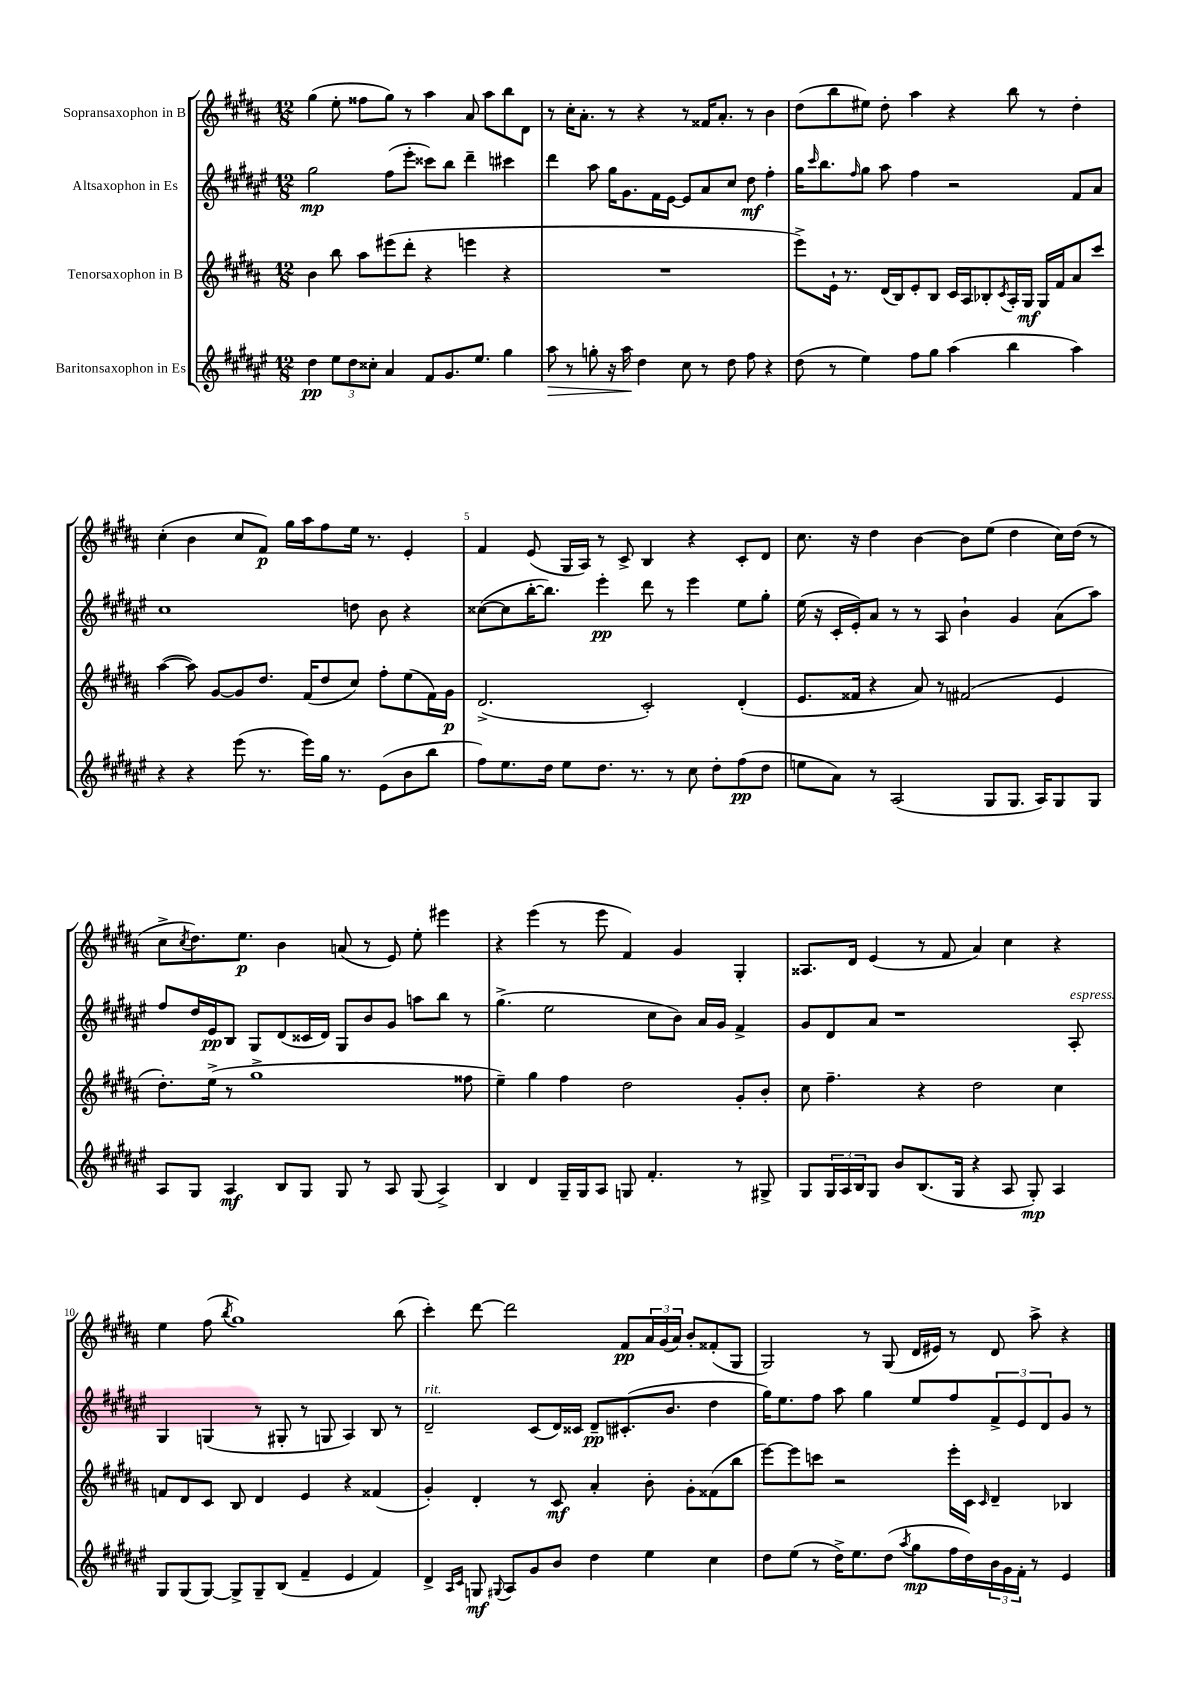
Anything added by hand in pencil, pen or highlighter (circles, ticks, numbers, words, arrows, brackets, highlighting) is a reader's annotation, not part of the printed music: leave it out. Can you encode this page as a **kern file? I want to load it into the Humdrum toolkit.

**kern	**kern	**kern	**kern
*staff4	*staff3	*staff2	*staff1
*clefG2	*clefG2	*clefG2	*clefG2
*k[f#c#g#d#a#e#]	*k[f#c#g#d#a#]	*k[f#c#g#d#a#e#]	*k[f#c#g#d#a#]
*M12/8	*M12/8	*M12/8	*M12/8
4dd#\	4b\	2gg#\	(4gg#\
12ee#\L	8bb\	.	8ee'\
12dd#\	.	.	.
.	8aa#\L	.	8ff##\L
12cc##'\J	.	.	.
4a#/	(8eee#\	(8ff#\L	8gg#\J)
.	8ddd#'\J	8eee#'\J	8r
8f#/L	4r	8ccc##\L)	4aa#\
8.g#/	.	8bb\J	.
.	4eee\	4ddd#~\	8a#/
8.ee#/J	.	.	.
.	.	.	8aa#\L
4gg#\	4r	4ccc#\	8bb\
.	.	.	8d#\J
=	=	=	=
8aa#\	1.r	4ddd#\	8r
8r	.	.	16cc#'\LK
.	.	.	8.a#'\J
8gg'\	.	8aa#\	.
16r	.	16gg#\LK	8r
16aa#\	.	8.g#\	.
4dd#\	.	.	4r
.	.	16f#\L	.
.	.	[16e#\JJ	.
8cc#\	.	8e#/]L	8r
8r	.	8a#/	16f##/LK
.	.	.	8.a#'/J
8dd#\	.	8cc#/J	.
8ff#\	.	8dd#\	8r
4r	.	4ff#'\	4b\
=	=	=	=
(8dd#\	8eee^\L)	16gg#\LK	(8dd#\L
.	.	16qqccc#/	.
.	.	8.bb\	.
8r	16e`\Jk	.	8bb\
.	8.r	.	.
.	.	16qqff#/	.
4ee#\)	.	8gg#\J	8ee#\J)
.	(16d#/LL	8aa#\	8dd#'\
.	16B/J)	.	.
8ff#\L	8e'/	4ff#\	4aa#\
8gg#\J	8B/J	.	.
(4aa#\	16c#/LL	2r	4r
.	16A#/J	.	.
.	8B-'/	.	.
.	8qc#/	.	.
4bb\	16A#'/L	.	8bb\
.	16G#/JJ	.	.
.	16G#/LL	.	8r
.	16f#/J	.	.
4aa#\)	8a#/	8f#/L	4dd#'\
.	8ccc#/J	8a#/J	.
=	=	=	=
4r	([4aa#\	1cc#	(4cc#'\
4r	8aa#\])	.	4b\
.	[8g#/L	.	.
(8eee#\	8g#/]	.	8cc#/L
8.r	8.dd#/J	.	8f#/J)
.	.	.	16gg#\LL
16eee#\LL)	(16f#/LK	.	16aa#\J
16gg#\JJ	8dd#/	.	8ff#\
8.r	.	.	.
.	8cc#/J)	8dd\	16ee\Jk
.	.	.	8.r
(8e#\L	8ff#'\L	8b\	.
8b\	(8ee\	4r	4e'/
8bb\J	16f#\L)	.	.
.	16g#\JJ	.	.
=	=	=	=
8ff#\L)	(2.d#^/	([8cc##\L	4f#/
8.ee#\	.	8cc##\]	.
.	.	[16bb'\K	(8e/
16dd#\Jk	.	8.bb\]J)	.
8ee#\L	.	.	16G#/LL
.	.	.	16A#/JJ)
8.dd#\J	.	4eee#'\	8r
.	.	.	8c#^/
8.r	.	.	.
.	2c#'/)	8ddd#\	4B/
8r	.	8r	.
8cc#\	.	4eee#\	4r
8dd#'\L	.	.	.
(8ff#\	(4d#'/	8ee#\L	8c#'/L
8dd#\J	.	8gg#'\J	8d#/J
=	=	=	=
8ee\L	8.e/L	(16ee#\	8.cc#\
.	.	16r	.
8a#\J)	.	16c#'/LL	.
.	16f##/Jk	16e#'/J)	16r
8r	4r	8a#/J	4dd#\
(2A#/	.	8r	.
.	8a#/)	8r	[4b\
.	8r	8A#/	.
.	(2f#/	4b`\	8b\]L
8G#/L	.	.	(8ee\J
8.G#/J	.	4g#/	4dd#\
16A#/LK)	.	.	.
8G#/	4e/	(8a#\L	16cc#\LL)
.	.	.	(16dd#\JJ
8G#/J	.	8aa#\J)	8r
=	=	=	=
8A#/L	8.dd#'\L)	8ff#/L	8cc#^\L
.	.	.	8qcc#/
8G#/J	.	16dd#/L	8.dd#\)
.	(16ee^\Jk	16e#/J	.
4A#/	8r	8B/J	.
.	.	.	8.ee\J
.	1gg#^	8G#/L	.
8B/L	.	(8d#/	4b\
8G#/J	.	16c##/L	.
.	.	16d#/JJ)	.
8G#/	.	8G#/L	(8a/
8r	.	8b/	8r
8A#/	.	8g#/J	8e/)
(8G#/	.	8aa\L	8ee'\
4A#^/)	.	8bb\J	4eee#\
.	8ff##\	8r	.
=	=	=	=
4B/	4ee~\)	(4.gg#^\	4r
4d#/	4gg#\	.	(4eee\
.	.	2ee#\	.
16G#~/LL	4ff#\	.	8r
16G#/J	.	.	.
8A#/J	.	.	8eee\
8G/	2dd#\	.	4f#/)
4.f#'/	.	8cc#\L	.
.	.	8b\J)	4g#/
.	.	16a#/LL	.
.	.	16g#/JJ	.
8r	8g#'/L	4f#^/	4G#'/
8G#^/	8b'/J	.	.
=	=	=	=
8G#/L	8cc#\	8g#/L	8.A##/L
24G#/L	4.ff#~\	8d#/	.
24A#/	.	.	.
.	.	.	16d#/Jk
24B/J	.	.	.
8G#/J	.	8a#/J	(4e/
8b/L	.	1r	.
(8.B/	4r	.	8r
.	.	.	8f#/
16G#/Jk	.	.	.
4r	2dd#\	.	4a#/)
8A#/	.	.	4cc#\
8G#'/)	.	.	.
4A#/	4cc#\	.	4r
.	.	8A#'/	.
=	=	=	=
8G#/L	8f/L	4G#/	4ee\
(8G#/	8d#/	.	.
[8G#/J)	8c#/J	(4G/	(8ff#\
.	.	.	8qbb/
8G#^/]L	8B/	.	1gg#)
8G#~/	4d#/	8r	.
(8B/J	.	8G#'/	.
4f#~/	4e/	8r	.
.	.	8G/	.
4e#/	4r	4A#/)	.
4f#/)	(4f##/	8B/	.
.	.	8r	(8bb\
=	=	=	=
4d#^/	4g#'/)	2d#~/	4ccc#'\)
16qqA#/LL	.	.	.
16qqc#/JJ	.	.	.
8G/	4d#'/	.	[8ddd#\
8qqG#/	.	.	.
8A#/L	.	.	2ddd#\]
8g#/	8r	(8c#/L	.
8b/J	8c#/	16d#/L)	.
.	.	16c##/JJ	.
4dd#\	4a#'/	8d#~/L	.
.	.	(8.c#'/	8f#/L
4ee#\	8b'\	.	24a#/L
.	.	.	(24g#/
.	.	8.b/J	.
.	.	.	24a#/JJ)
.	8g#'\L	.	8b'/L
4cc#\	(8f##\	4dd#\	(8f##'/
.	8bb\J	.	8G#/J
=	=	=	=
8dd#\L	[8eee\L)	16gg#\LK)	2G#/)
.	.	8.ee#\	.
(8ee#\J	8eee\]	.	.
8r	8ccc\J	8ff#\J	.
16dd#^\LK)	2r	8aa#\	.
8.ee#\	.	.	.
.	.	4gg#\	8r
(8dd#\J	.	.	(8G#/
8qaa#/	.	.	.
8gg#\L	.	8ee#/L	16d#/LL
.	.	.	16e#/JJ)
16ff#\L	16eee'\LL	8ff#/	8r
16dd#\)	16c#\JJ	.	.
.	16qqc#/	.	.
24b\	4d#~/	12f#^/	8d#/
24g#\	.	.	.
24f#'\JJ	.	12e#/	.
8r	.	.	8aa#^\
.	.	12d#/	.
4e#/	4B-/	8g#/J	4r
.	.	8r	.
==	==	==	==
*-	*-	*-	*-
